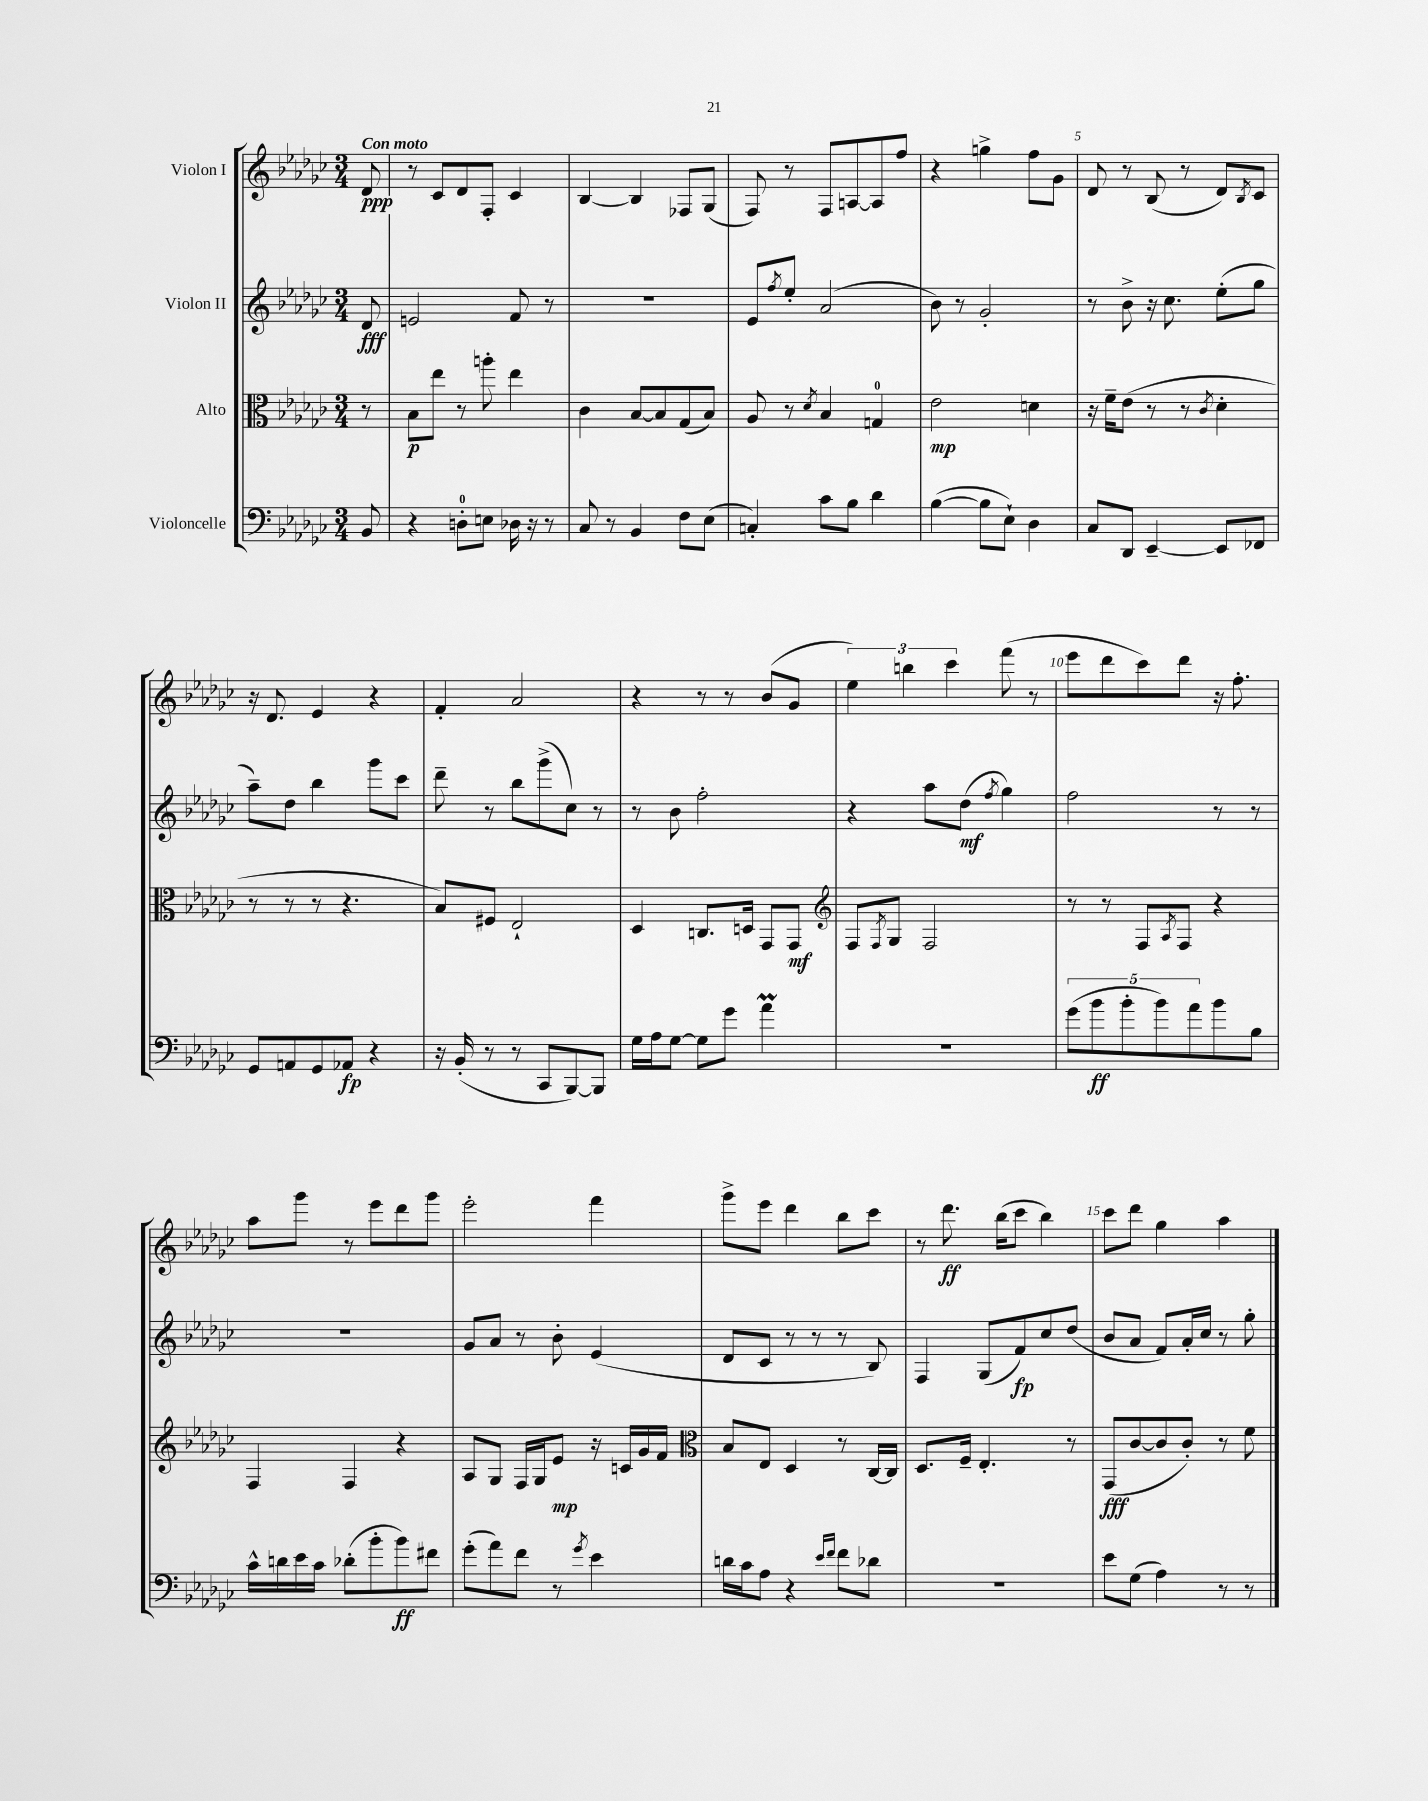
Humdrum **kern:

**kern	**dynam	**kern	**dynam	**kern	**dynam	**kern	**dynam
*part4	*part4	*part3	*part3	*part2	*part2	*part1	*part1
*staff4	*staff4	*staff3	*staff3	*staff2	*staff2	*staff1	*staff1
*I"Violoncelle	*	*I"Alto	*	*I"Violon II	*	*I"Violon I	*
*clefF4	*	*clefC3	*	*clefG2	*	*clefG2	*
*k[b-e-a-d-g-c-]	*	*k[b-e-a-d-g-c-]	*	*k[b-e-a-d-g-c-]	*	*k[b-e-a-d-g-c-]	*
*M3/4	*	*M3/4	*	*M3/4	*	*M3/4	*
=	=	=	=	=	=	=	=
!	!	!	!	!	!	!LO:TX:a:B:t=Con moto	!
8BB-/	.	8r	.	8d-/	fff	8d-/	ppp
=1	=1	=1	=1	=1	=1	=1	=1
4r	.	8B-\L	p	2en/	.	8r	.
.	.	8ee-\J	.	.	.	8c-/L	.
8Dn'\L	.	8r	.	.	.	8d-/	.
8En\J	.	8aan'\	.	.	.	8F'/J	.
16D-X\	.	4ee-\	.	8f/	.	4c-/	.
16r	.	.	.	.	.	.	.
8r	.	.	.	8r	.	.	.
=2	=2	=2	=2	=2	=2	=2	=2
8C-/	.	4c-\	.	2.r	.	[4B-/	.
8r	.	.	.	.	.	.	.
4BB-/	.	[8B-/L	.	.	.	4B-/]	.
.	.	8B-/]	.	.	.	.	.
8F\L	.	(8G-/	.	.	.	8F-X/L	.
(8E-\J	.	8B-/J)	.	.	.	(8G-/J	.
=3	=3	=3	=3	=3	=3	=3	=3
4Cn'/)	.	8A-/	.	8e-/L	.	8F/)	.
.	.	.	.	8qff/	.	.	.
.	.	8r	.	8ee-'/J	.	8r	.
.	.	8qd-/	.	.	.	.	.
8c-\L	.	4B-/	.	(2a-/	.	8F/L	.
8B-\J	.	.	.	.	.	[8An/	.
4d-\	.	4Gn/	.	.	.	8A/]	.
.	.	.	.	.	.	8ff/J	.
=4	=4	=4	=4	=4	=4	=4	=4
([4B-\	.	2e-\	mp	8b-\)	.	4r	.
.	.	.	.	8r	.	.	.
8B-\L]	.	.	.	2g-'/	.	4ggn^\	.
8E-`\J)	.	.	.	.	.	.	.
4D-\	.	4dn\	.	.	.	8ff\L	.
.	.	.	.	.	.	8g-\J	.
=5	=5	=5	=5	=5	=5	=5	=5
8C-/L	.	16r	.	8r	.	8d-/	.
.	.	16f~\KL	.	.	.	.	.
8DD-/J	.	(8e-\J	.	8b-^\	.	8r	.
[4EE-~/	.	8r	.	16r	.	(8B-/	.
.	.	.	.	8.cc-\	.	.	.
.	.	8r	.	.	.	8r	.
.	.	8qc-/	.	.	.	.	.
8EE-/L]	.	4d-'\	.	(8ee-'\L	.	8d-/L)	.
.	.	.	.	.	.	8qB-/	.
8FF-X/J	.	.	.	8gg-\J	.	8c-/J	.
!!LO:LB:g=z
=6	=6	=6	=6	=6	=6	=6	=6
8GG-/L	.	8r	.	8aa-~\L)	.	16r	.
.	.	.	.	.	.	8.d-/	.
8AAn/	.	8r	.	8dd-\J	.	.	.
8GG-/	.	8r	.	4bb-\	.	4e-/	.
8AA-X/J	fp	4.r	.	.	.	.	.
4r	.	.	.	8ggg-\L	.	4r	.
.	.	.	.	8ccc-\J	.	.	.
=7	=7	=7	=7	=7	=7	=7	=7
16r	.	8B-/L)	.	8ddd-~\	.	4f'/	.
(16BB-'/	.	.	.	.	.	.	.
8r	.	8F#X/J	.	8r	.	.	.
8r	.	2E-`/	.	8bb-\L	.	2a-/	.
8CC-/L	.	.	.	(8ggg-^\	.	.	.
[8BBB-/)	.	.	.	8cc-\J)	.	.	.
8BBB-/J]	.	.	.	8r	.	.	.
=8	=8	=8	=8	=8	=8	=8	=8
16G-\LL	.	4D-/	.	8r	.	4r	.
16A-\J	.	.	.	.	.	.	.
[8G-\J	.	.	.	8b-\	.	.	.
8G-\L]	.	8.Cn/L	.	2ff'\	.	8r	.
8g-\J	.	.	.	.	.	8r	.
.	.	16Dn/Jk	.	.	.	.	.
4a-M\	.	8GG-/L	.	.	.	(8b-/L	.
.	.	8GG-/J	mf	.	.	8g-/J	.
=9	=9	=9	=9	=9	=9	=9	=9
*	*	*clefG2	*	*	*	*	*
2.r	.	8F/L	.	4r	.	6ee-\)	.
.	.	8qF/	.	.	.	.	.
.	.	8G-/J	.	.	.	.	.
.	.	.	.	.	.	6bbn\	.
.	.	2F/	.	8aa-\L	.	.	.
.	.	.	.	.	.	6ccc-\	.
.	.	.	.	(8dd-\J	mf	.	.
.	.	.	.	8qff/	.	.	.
.	.	.	.	4gg-\)	.	(8fff\	.
.	.	.	.	.	.	8r	.
=10	=10	=10	=10	=10	=10	=10	=10
(10g-\L	.	8r	.	2ff\	.	8eee-\L	.
10b-\	ff	.	.	.	.	.	.
.	.	8r	.	.	.	8ddd-\	.
10b-'\	.	.	.	.	.	.	.
.	.	8F/L	.	.	.	8ccc-\)	.
10b-\)	.	.	.	.	.	.	.
.	.	8qA-/	.	.	.	.	.
.	.	8F/J	.	.	.	8ddd-\J	.
10a-\	.	.	.	.	.	.	.
8b-\	.	4r	.	8r	.	16r	.
.	.	.	.	.	.	8.ff'\	.
8B-\J	.	.	.	8r	.	.	.
!!LO:LB:g=z
=11	=11	=11	=11	=11	=11	=11	=11
16c-^^\LL	.	4F/	.	2.r	.	8aa-\L	.
16dn\	.	.	.	.	.	.	.
16e-\	.	.	.	.	.	8ggg-\J	.
16c-\JJ	.	.	.	.	.	.	.
(8d-X'\L	.	4F/	.	.	.	8r	.
8b-'\	.	.	.	.	.	8eee-\L	.
8b-\)	ff	4r	.	.	.	8ddd-\	.
8f#X\J	.	.	.	.	.	8ggg-\J	.
=12	=12	=12	=12	=12	=12	=12	=12
(8g-'\L	.	8A-/L	.	8g-/L	.	2eee-'\	.
8a-\)	.	8G-/J	.	8a-/J	.	.	.
8f\J	.	16F/LL	.	8r	.	.	.
.	.	16G-/J	.	.	.	.	.
8r	.	8e-/J	mp	8b-'\	.	.	.
8qg-/	.	.	.	.	.	.	.
4e-\	.	16r	.	(4e-/	.	4fff\	.
.	.	16cn/LL	.	.	.	.	.
.	.	16g-/	.	.	.	.	.
.	.	16f/JJ	.	.	.	.	.
=13	=13	=13	=13	=13	=13	=13	=13
*	*	*clefC3	*	*	*	*	*
16dn\LL	.	8B-/L	.	8d-/L	.	8ggg-^\L	.
16c-\J	.	.	.	.	.	.	.
8A-\J	.	8E-/J	.	8c-/J	.	8eee-\J	.
4r	.	4D-/	.	8r	.	4ddd-\	.
.	.	.	.	8r	.	.	.
16qqe-/LL	.	.	.	.	.	.	.
16qqf/JJ	.	.	.	.	.	.	.
8f\L	.	8r	.	8r	.	8bb-\L	.
8d-X\J	.	[16C-/LL	.	8B-/)	.	8ccc-\J	.
.	.	16C-/JJ]	.	.	.	.	.
=14	=14	=14	=14	=14	=14	=14	=14
2.r	.	8.D-/L	.	4F/	.	8r	.
.	.	.	.	.	.	8.ddd-\	ff
.	.	16F~/Jk	.	.	.	.	.
.	.	4.E-'/	.	(8G-/L	.	.	.
.	.	.	.	.	.	(16bb-\KL	.
.	.	.	.	8f/)	fp	8ccc-\J	.
.	.	.	.	8cc-/	.	4bb-\)	.
.	.	8r	.	(8dd-/J	.	.	.
=15	=15	=15	=15	=15	=15	=15	=15
8e-\L	.	(8GG-/L	fff	8b-/L	.	8ccc-\L	.
(8G-\J	.	[8c-/	.	8a-/J	.	8ddd-\J	.
4A-\)	.	8c-/]	.	8f/L)	.	4gg-\	.
.	.	8c-'/J)	.	16a-'/L	.	.	.
.	.	.	.	16cc-/JJ	.	.	.
8r	.	8r	.	8r	.	4aa-\	.
8r	.	8f\	.	8gg-'\	.	.	.
==	==	==	==	==	==	==	==
*-	*-	*-	*-	*-	*-	*-	*-
